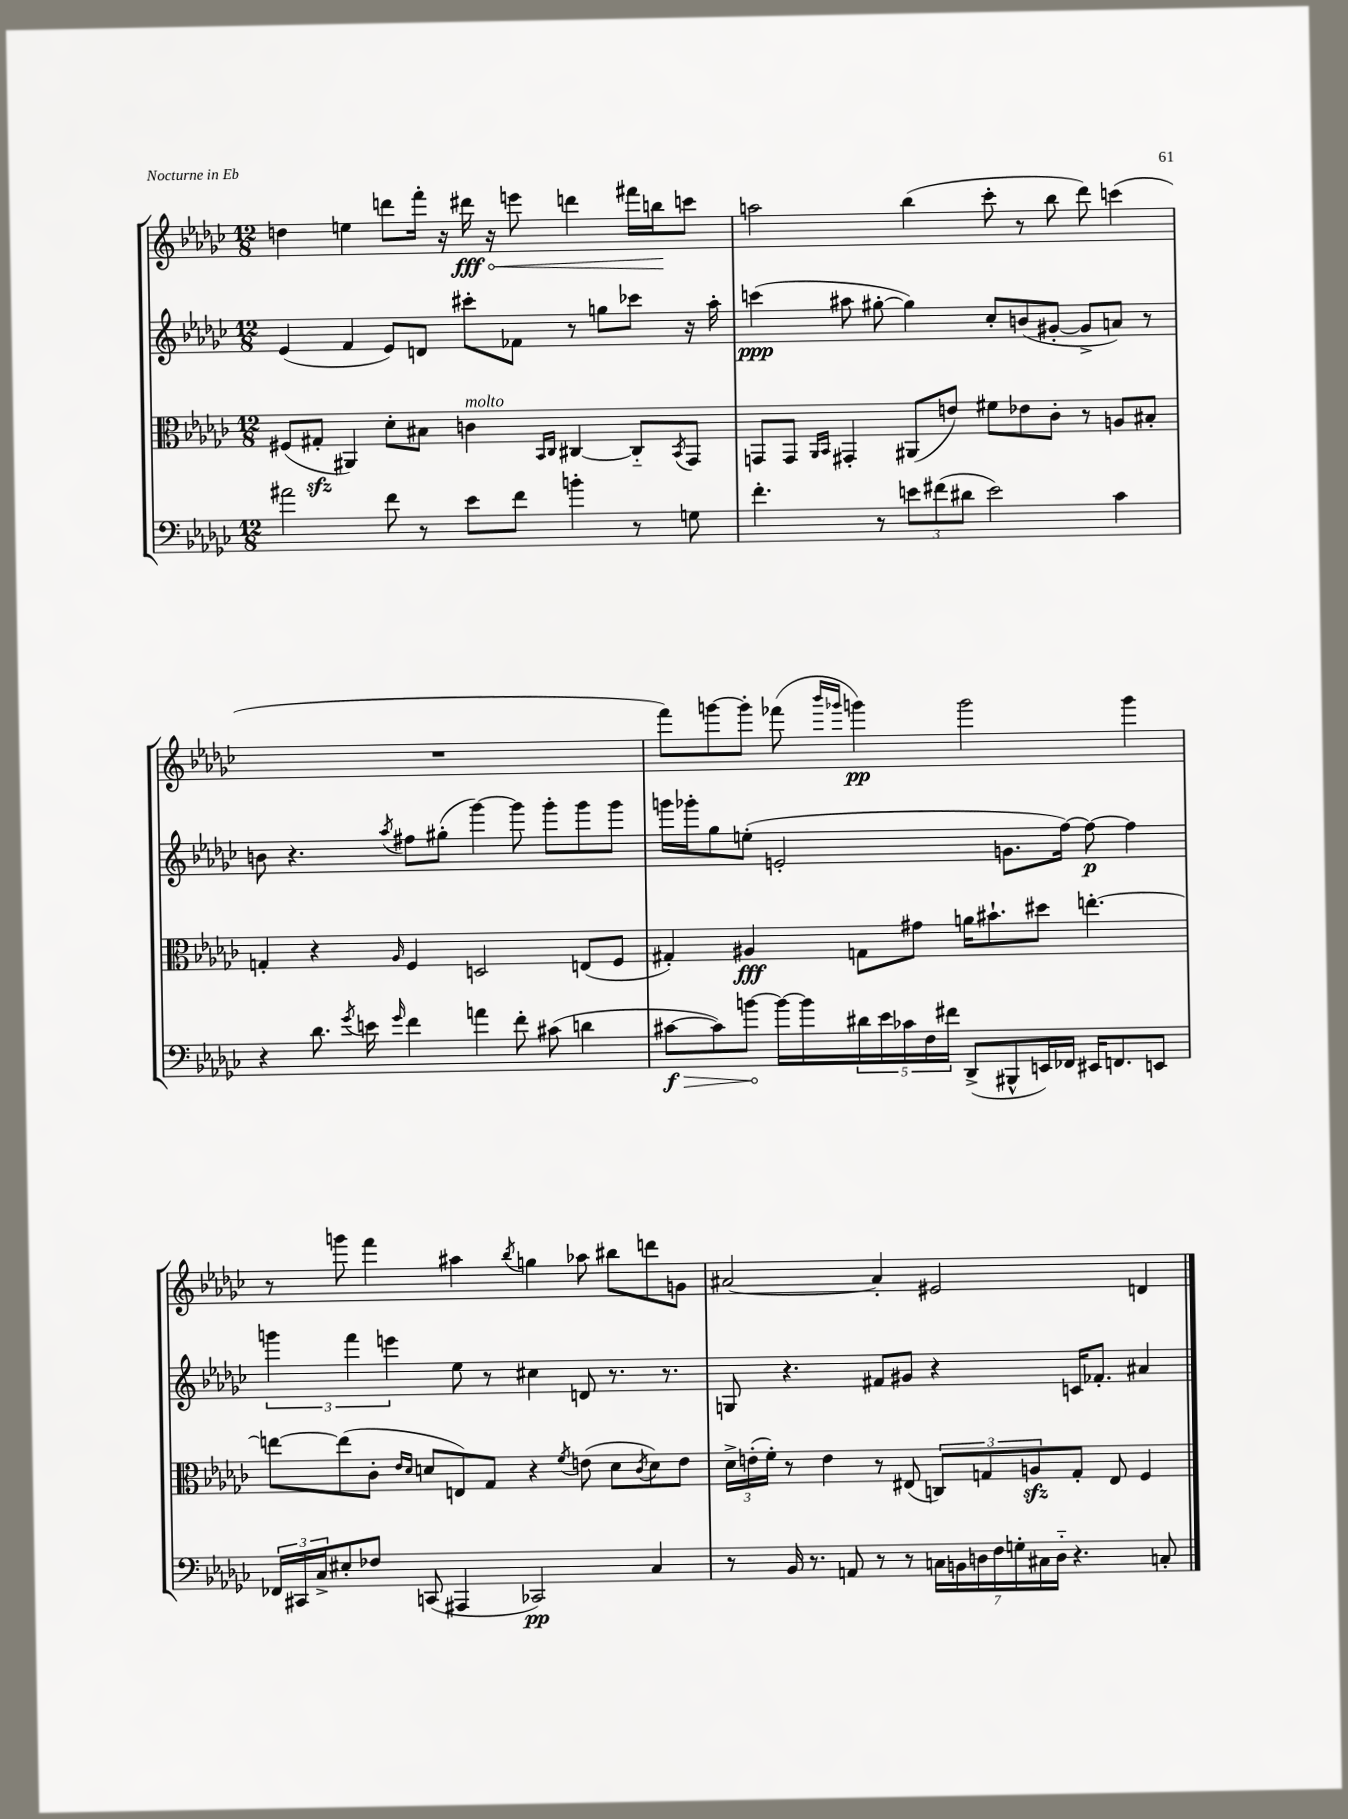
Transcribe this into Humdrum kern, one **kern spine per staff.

**kern	**kern	**kern	**kern
*staff4	*staff3	*staff2	*staff1
*clefF4	*clefC3	*clefG2	*clefG2
*k[b-e-a-d-g-c-]	*k[b-e-a-d-g-c-]	*k[b-e-a-d-g-c-]	*k[b-e-a-d-g-c-]
*M12/8	*M12/8	*M12/8	*M12/8
2a#	(8F#	(4e-	4dd
.	8G#'	.	.
.	4AA#)	4f	4ee
8f	8d-'	8e-)	8ddd
8r	8B#	8d	16fff'
.	.	.	16r
8e-	4c	8ccc#'	16ddd#
.	.	.	16r
8f	.	8f-	8eee
.	16qqBB-	.	.
.	16qqC-	.	.
4b'	[4C#	8r	4ddd
.	.	8gg	.
8r	8C#'~]	8ccc-	16fff#
.	.	.	16bb
.	8qBB-	.	.
8G	8GG-	16r	8ccc
.	.	16aa-'	.
=	=	=	=
4.f'	8GG	(4ccc	2aa
.	8GG	.	.
.	16qqAA-	.	.
.	16qqBB-	.	.
.	4GG#'	8aa#	.
8r	.	[8gg#'	.
12e	(8AA#	4gg#])	(4bb-
(12f#	.	.	.
.	8e)	.	.
12d#	.	.	.
2e)	8f#	8cc-'	8ccc-'
.	8e-	(8b	8r
.	8c-'	[8g#'	8bb-
.	8r	8g#^]	8ddd-)
4c-	8A	8a)	(4ccc
.	8B#'	8r	.
=	=	=	=
4r	4G'	8b	1.r
.	.	4.r	.
8.d-	4r	.	.
8qg-	.	.	.
16e	.	.	.
16qqg-	16qqA-	8qaa-	.
4f	4F	8ff#	.
.	.	(8gg#'	.
4a	2D	[4ggg-)	.
8f'	.	8ggg-]	.
(8c#	.	8ggg-'	.
4d	(8E	8ggg-	.
.	8F	8ggg-	.
=	=	=	=
[8c#	4G#')	16ggg	8fff)
.	.	16ggg-'	.
8c#])	.	8gg-	[8ggg
[8b	4A#	(8ee'	8ggg']
16b_	.	2e'	(8fff-
16b]	.	.	.
.	.	.	16qqbbb-
.	.	.	16qqggg-
20d#	8G	.	4ggg)
20e-	.	.	.
20c-	.	.	.
.	8g#	.	.
20F	.	.	.
20f#	.	.	.
(8DD-^	16a	.	2ggg
.	8.b#`	.	.
8BBB#^^	.	8.g	.
16EE)	8dd#	.	.
16FF-	.	[16ff)	.
16EE#	[4.ee'	8ff_	.
8.FF	.	.	.
.	.	4ff]	4ggg
8EE	.	.	.
=	=	=	=
24FF-	8ee_	6ggg	8r
24CC#	.	.	.
24C-^	.	.	.
8E#'	(8ee]	.	8ggg
.	.	6fff	.
8F-	8c-'	.	4fff
.	.	6eee	.
.	16qqe-	.	.
.	16qqd-	.	.
(8CC	8d	.	.
4AAA#	8E)	8ee-	4aa#
.	8G-	8r	.
.	.	.	8qbb-
2CC-)	4r	4cc#	4gg
.	8qf	.	.
.	(8e	8d	8aa-
.	8d	8.r	8bb#
.	8qc-	.	.
4C-	8d)	.	8ddd
.	.	8.r	.
.	8e	.	8g
=	=	=	=
8r	24d-^	8G	[2a#
.	(24e'	.	.
.	24f')	.	.
16BB-	8r	4.r	.
8.r	.	.	.
.	4e	.	.
8AA	.	.	.
8r	8r	8f#	4a#']
8r	(8E#	8g#	.
28C	12C)	4r	2e#
28BB	.	.	.
28D	.	.	.
.	12G	.	.
28F	.	.	.
28G'	.	.	.
.	12A	.	.
28C#	.	.	.
28D'~	.	.	.
4.r	8G'	16c	.
.	.	8.f-'	.
.	8E#	.	.
.	4F	4a#	4d
8C'	.	.	.
==	==	==	==
*-	*-	*-	*-
